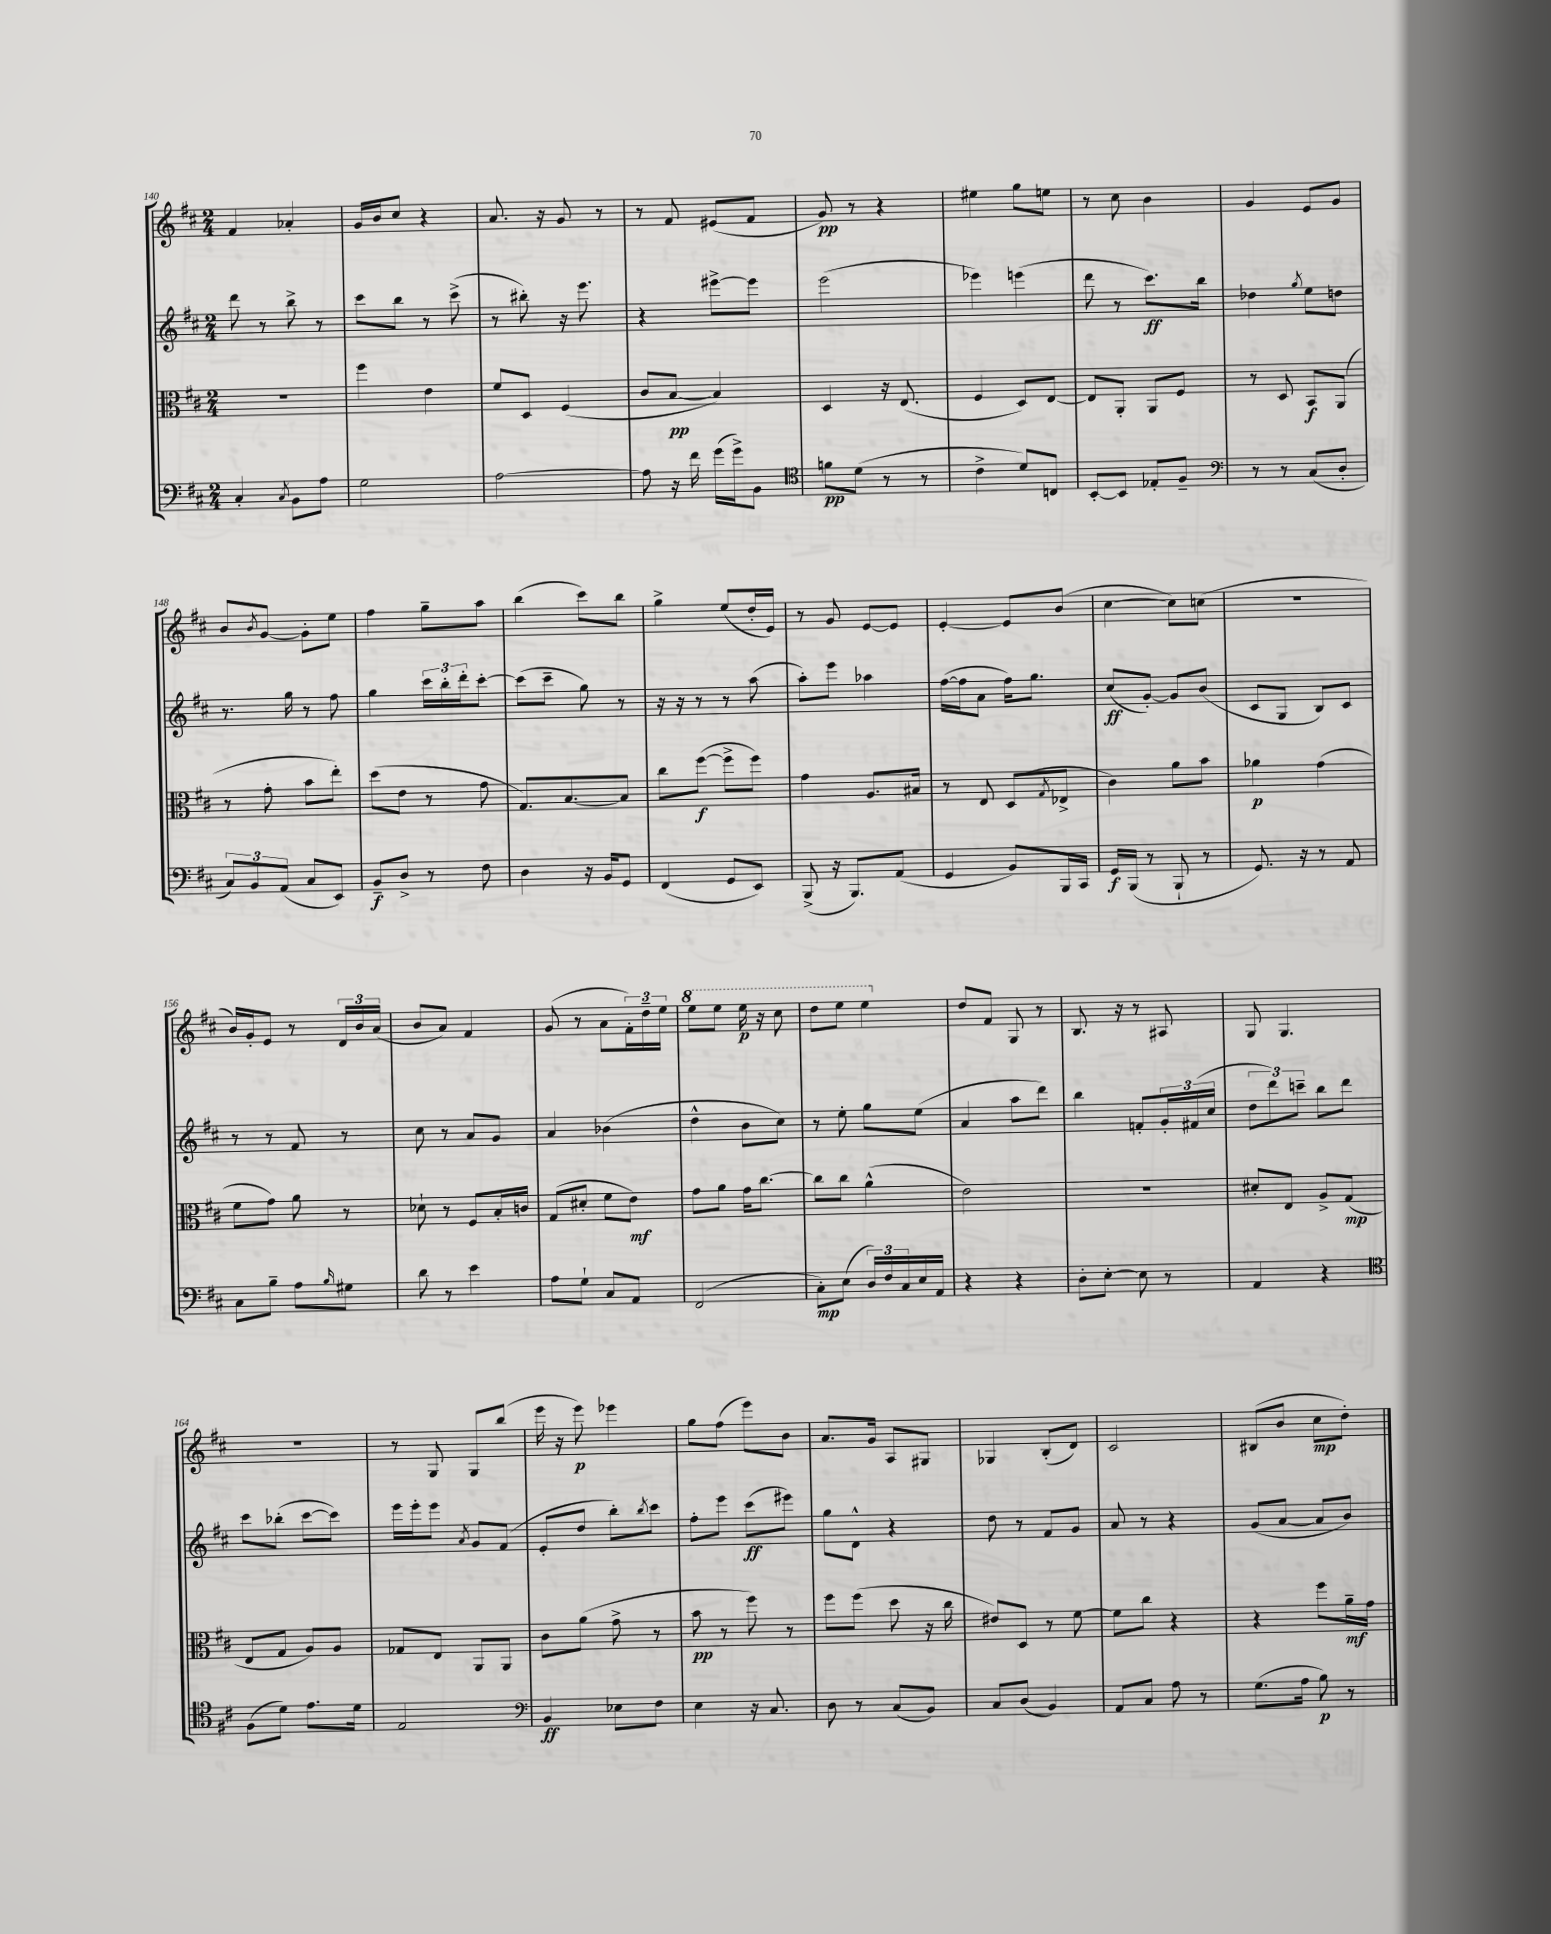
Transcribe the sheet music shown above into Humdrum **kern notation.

**kern	**dynam	**kern	**dynam	**kern	**dynam	**kern	**dynam
*part4	*part4	*part3	*part3	*part2	*part2	*part1	*part1
*staff4	*staff4	*staff3	*staff3	*staff2	*staff2	*staff1	*staff1
*clefF4	*	*clefC3	*	*clefG2	*	*clefG2	*
*k[f#c#]	*	*k[f#c#]	*	*k[f#c#]	*	*k[f#c#]	*
*M2/4	*	*M2/4	*	*M2/4	*	*M2/4	*
=140	=140	=140	=140	=140	=140	=140	=140
4C#'/	.	2r	.	8ddd\	.	4f#/	.
.	.	.	.	8r	.	.	.
8qC#/	.	.	.	.	.	.	.
8BB\L	.	.	.	8bb^\	.	4a-X'/	.
8A\J	.	.	.	8r	.	.	.
=141	=141	=141	=141	=141	=141	=141	=141
2G\	.	4ff#\	.	8ccc#\L	.	16g/LL	.
.	.	.	.	.	.	16b/J	.
.	.	.	.	8bb\J	.	8cc#/J	.
.	.	4e\	.	8r	.	4r	.
.	.	.	.	(8ccc#^\	.	.	.
=142	=142	=142	=142	=142	=142	=142	=142
[2A\	.	8f#/L	.	8r	.	8.a/	.
.	.	8D/J	.	8bb#X'\)	.	.	.
.	.	.	.	.	.	16r	.
.	.	(4F#/	.	16r	.	8g/	.
.	.	.	.	8.eee\	.	.	.
.	.	.	.	.	.	8r	.
=143	=143	=143	=143	=143	=143	=143	=143
8A\]	.	8c#/L	.	4r	.	8r	.
16r	.	[8B/J	pp	.	.	8f#/	.
16f#\	.	.	.	.	.	.	.
(16g\LL	.	4B/])	.	[8eee#X^\L	.	(8e#X/L	.
16g^\J)	.	.	.	.	.	.	.
8BB\J	.	.	.	8eee#\J]	.	8f#/J	.
=144	=144	=144	=144	=144	=144	=144	=144
*clefC4	*	*	*	*	*	*	*
8fn\L	pp	4D/	.	(2eee\	.	8g/)	pp
(8d\J	.	.	.	.	.	8r	.
8r	.	16r	.	.	.	4r	.
.	.	(8.E/	.	.	.	.	.
8r	.	.	.	.	.	.	.
=145	=145	=145	=145	=145	=145	=145	=145
4c#^\	.	4F#/	.	4eee-X\)	.	4ee#X\	.
8d/L)	.	8D/L)	.	(4eeen\	.	8gg\L	.
8Cn/J	.	[8E/J	.	.	.	8een\J	.
=146	=146	=146	=146	=146	=146	=146	=146
[8BB'/L	.	8E/L]	.	8ddd\	.	8r	.
8BB/J]	.	8AA'/J	.	8r	.	8cc#\	.
8E-X'/L	.	8AA/L	.	8.ccc#\L)	ff	4b\	.
8F#~/J	.	8F#/J	.	.	.	.	.
.	.	.	.	16bb\Jk	.	.	.
=147	=147	=147	=147	=147	=147	=147	=147
*clefF4	*	*	*	*	*	*	*
8r	.	8r	.	4dd-X\	.	4g/	.
8r	.	8D/	.	.	.	.	.
.	.	.	.	8qgg/	.	.	.
(8C#/L	.	8BB/L	f	8ee\L	.	8e/L	.
8D'/J	.	(8AA/J	.	8ddn\J	.	8g/J	.
!!LO:LB:g=z
=148	=148	=148	=148	=148	=148	=148	=148
12C#/L)	.	8r	.	8.r	.	8b/L	.
12BB/	.	.	.	.	.	.	.
.	.	.	.	.	.	8qb/	.
.	.	8g'\	.	.	.	[8g/J	.
(12AA/J	.	.	.	.	.	.	.
.	.	.	.	16gg\	.	.	.
8C#/L	.	8b\L	.	8r	.	8g'\L]	.
8EE/J)	.	8ee'\J)	.	8ff#\	.	8ee\J	.
=149	=149	=149	=149	=149	=149	=149	=149
8BB~/L	f	(8dd\L	.	4gg\	.	4ff#\	.
8D^/J	.	8e\J	.	.	.	.	.
8r	.	8r	.	24ccc#\LL	.	8gg~\L	.
.	.	.	.	24bb'\	.	.	.
.	.	.	.	24ddd'\J	.	.	.
8F#\	.	8g\	.	[8ccc#'\J	.	8aa\J	.
=150	=150	=150	=150	=150	=150	=150	=150
4D\	.	8.G/L)	.	(8ccc#\L]	.	(4bb\	.
.	.	.	.	8ccc#~\J	.	.	.
.	.	[8.B/	.	.	.	.	.
16r	.	.	.	8gg\)	.	8ccc#\L)	.
16BB/KL	.	.	.	.	.	.	.
8GG/J	.	8B/J]	.	8r	.	8bb\J	.
=151	=151	=151	=151	=151	=151	=151	=151
(4FF#/	.	8cc#\L	.	16r	.	4gg^\	.
.	.	.	.	16r	.	.	.
.	.	([8ff#\J	f	8r	.	.	.
8GG/L	.	8ff#^\L]	.	8r	.	(8ee/L	.
8EE/J)	.	8ff#\J)	.	(8aa\	.	16dd'/L	.
.	.	.	.	.	.	16e/JJ)	.
=152	=152	=152	=152	=152	=152	=152	=152
(8BBB^/	.	4g\	.	8aa'\L)	.	8r	.
16r	.	.	.	8eee\J	.	8g/	.
8.BBB/L)	.	.	.	.	.	.	.
.	.	8.A/L	.	4aa-X\	.	[8e/L	.
(8AA/J	.	.	.	.	.	8e/J]	.
.	.	16B#X/Jk	.	.	.	.	.
=153	=153	=153	=153	=153	=153	=153	=153
4GG/	.	8r	.	([16ff#\LL	.	[4e'/	.
.	.	.	.	16ff#\J]	.	.	.
.	.	8E/	.	8a\J	.	.	.
8BB/L)	.	(8D/L	.	16ff#\KL)	.	8e/L]	.
.	.	.	.	8.gg\J	.	.	.
.	.	8qG/	.	.	.	.	.
16BBB/L	.	8E-X^/J	.	.	.	(8b/J	.
16CC#/JJ	.	.	.	.	.	.	.
=154	=154	=154	=154	=154	=154	=154	=154
16GG/LL	f	4c#\)	.	(8cc#/L	ff	[4cc#\	.
(16BBB/JJ	.	.	.	.	.	.	.
8r	.	.	.	[8g'/J)	.	.	.
8BBB`/	.	8a\L	.	8g/L]	.	8cc#\L])	.
8r	.	8b\J	.	(8b/J	.	(8ccn\J	.
=155	=155	=155	=155	=155	=155	=155	=155
8.GG/)	.	4a-X\	p	8c#/L	.	2r	.
.	.	.	.	8G/J	.	.	.
16r	.	.	.	.	.	.	.
8r	.	(4g\	.	8B/L)	.	.	.
8AA/	.	.	.	8c#/J	.	.	.
!!LO:LB:g=z
=156	=156	=156	=156	=156	=156	=156	=156
8C#\L	.	8f#\L	.	8r	.	16b/LL)	.
.	.	.	.	.	.	16g'/J	.
8B~\J	.	8g\J)	.	8r	.	8e/J	.
8A\L	.	8a\	.	8f#/	.	8r	.
16qqB/	.	.	.	.	.	.	.
8G#X\J	.	8r	.	8r	.	24d/LL	.
.	.	.	.	.	.	24b/	.
.	.	.	.	.	.	(24a/JJ	.
=157	=157	=157	=157	=157	=157	=157	=157
8d\	.	8d-X`\	.	8cc#\	.	8b/L	.
8r	.	8r	.	8r	.	8a/J)	.
4e\	.	8F#/L	.	8a/L	.	4f#/	.
.	.	16B'/L	.	8g/J	.	.	.
.	.	16cn/JJ	.	.	.	.	.
=158	=158	=158	=158	=158	=158	=158	=158
8A\L	.	(8G/L	.	4a/	.	(8g/	.
8G`\J	.	8d#X'/J	.	.	.	8r	.
8C#/L	.	8f#\L	.	(4b-X\	.	8a\L	.
8AA/J	.	8e\J)	mf	.	.	24f#'\L)	.
.	.	.	.	.	.	24dd~\	.
.	.	.	.	.	.	24ee\JJ	.
=159	=159	=159	=159	=159	=159	=159	=159
*	*	*	*	*	*	*8va	*
(2FF#/	.	8g\L	.	4dd^^\	.	8eee\L	.
.	.	8a\J	.	.	.	8eee\J	.
.	.	16g\KL	.	8b\L	.	16eee\	p
.	.	[8.cc#\J	.	.	.	16r	.
.	.	.	.	8cc#\J)	.	8ccc#\	.
=160	=160	=160	=160	=160	=160	=160	=160
8C#'\L)	mp	8cc#\L]	.	8r	.	8ddd\L	.
(8E\J	.	8cc#\J	.	8ee'\	.	8eee\J	.
24D/LL)	.	(4a^^\	.	8gg\L	.	4eee\	.
24F#/	.	.	.	.	.	.	.
24C#/	.	.	.	.	.	.	.
16E/	.	.	.	(8ee\J	.	.	.
16AA/JJ	.	.	.	.	.	.	.
=161	=161	=161	=161	=161	=161	=161	=161
*	*	*	*	*	*	*X8va	*
4r	.	2e\)	.	4a/	.	8dd/L	.
.	.	.	.	.	.	8f#/J	.
4r	.	.	.	8aa\L	.	8G/	.
.	.	.	.	8ddd\J)	.	8r	.
=162	=162	=162	=162	=162	=162	=162	=162
8D'\L	.	2r	.	4bb\	.	8.B/	.
[8E'\J	.	.	.	.	.	.	.
.	.	.	.	.	.	16r	.
8E\]	.	.	.	8fn'/L	.	8r	.
8r	.	.	.	24g'/L	.	8A#X/	.
.	.	.	.	(24f#X/	.	.	.
.	.	.	.	24cc#/JJ	.	.	.
=163	=163	=163	=163	=163	=163	=163	=163
4AA/	.	8d#X'/L	.	12dd\L	.	8G/	.
.	.	.	.	12ddd\)	.	.	.
.	.	8E/J	.	.	.	4.G/	.
.	.	.	.	12cccn~\J	.	.	.
4r	.	8A^/L	.	8bb\L	.	.	.
.	.	(8G/J	mp	8ddd\J	.	.	.
!!LO:LB:g=z
=164	=164	=164	=164	=164	=164	=164	=164
*clefC4	*	*	*	*	*	*	*
(8F#\L	.	8E/L	.	8ccc#\L	.	2r	.
8d\J)	.	8G/J	.	(8bb-X'\J	.	.	.
8.e\L	.	8A/L)	.	[8ccc#\L	.	.	.
.	.	8A/J	.	8ccc#\J])	.	.	.
16d\Jk	.	.	.	.	.	.	.
=165	=165	=165	=165	=165	=165	=165	=165
2E/	.	8G-X/L	.	16eee\LL	.	8r	.
.	.	.	.	16eee'\J	.	.	.
.	.	8E/J	.	8eee\J	.	8G/	.
.	.	.	.	8qa/	.	.	.
.	.	8AA/L	.	8g/L	.	8G/L	.
.	.	8AA/J	.	(8f#/J	.	(8bb/J	.
=166	=166	=166	=166	=166	=166	=166	=166
*clefF4	*	*	*	*	*	*	*
4BB/	ff	8c#\L	.	8e'/L	.	16eee\	.
.	.	.	.	.	.	16r	.
.	.	(8a\J	.	8dd/J	.	8eee\)	p
8E-X\L	.	8g^\	.	8bb'\L)	.	4eee-X\	.
.	.	.	.	8qbb/	.	.	.
8F#\J	.	8r	.	8ccc#\J	.	.	.
=167	=167	=167	=167	=167	=167	=167	=167
4E\	.	8b\	pp	8ff#'\L	.	8gg\L	.
.	.	8r	.	8eee\J	.	(8ff#\J	.
16r	.	8ff#\)	.	(8ccc#\L	ff	8eee\L)	.
8.C#/	.	.	.	.	.	.	.
.	.	8r	.	8eee#X\J)	.	8b\J	.
=168	=168	=168	=168	=168	=168	=168	=168
8D\	.	8ff#\L	.	8gg\L	.	8.a/L	.
8r	.	(8ff#\J	.	8d^^\J	.	.	.
.	.	.	.	.	.	16g/Jk	.
(8C#/L	.	8dd\	.	4r	.	8A/L	.
8BB/J)	.	16r	.	.	.	8G#X/J	.
.	.	16cc#\	.	.	.	.	.
=169	=169	=169	=169	=169	=169	=169	=169
8C#/L	.	8e#X/L)	.	8dd\	.	4G-X/	.
(8D/J	.	8D/J	.	8r	.	.	.
4BB/)	.	8r	.	8f#/L	.	(8B'/L	.
.	.	[8f#\	.	8g/J	.	8d/J)	.
=170	=170	=170	=170	=170	=170	=170	=170
8AA/L	.	8f#\L]	.	8a/	.	2c#/	.
8C#/J	.	8cc#\J	.	8r	.	.	.
8A\	.	4r	.	4r	.	.	.
8r	.	.	.	.	.	.	.
=171	=171	=171	=171	=171	=171	=171	=171
(8.G\L	.	4r	.	(8g/L	.	(8B#X/L	.
.	.	.	.	[8a/J	.	8b/J	.
16A\Jk	.	.	.	.	.	.	.
8B\)	p	8ff#\L	.	8a/L]	.	8cc#\L	mp
8r	.	16a~\L	mf	8b/J)	.	8dd'\J)	.
.	.	16g\JJ	.	.	.	.	.
==	==	==	==	==	==	==	==
*-	*-	*-	*-	*-	*-	*-	*-
